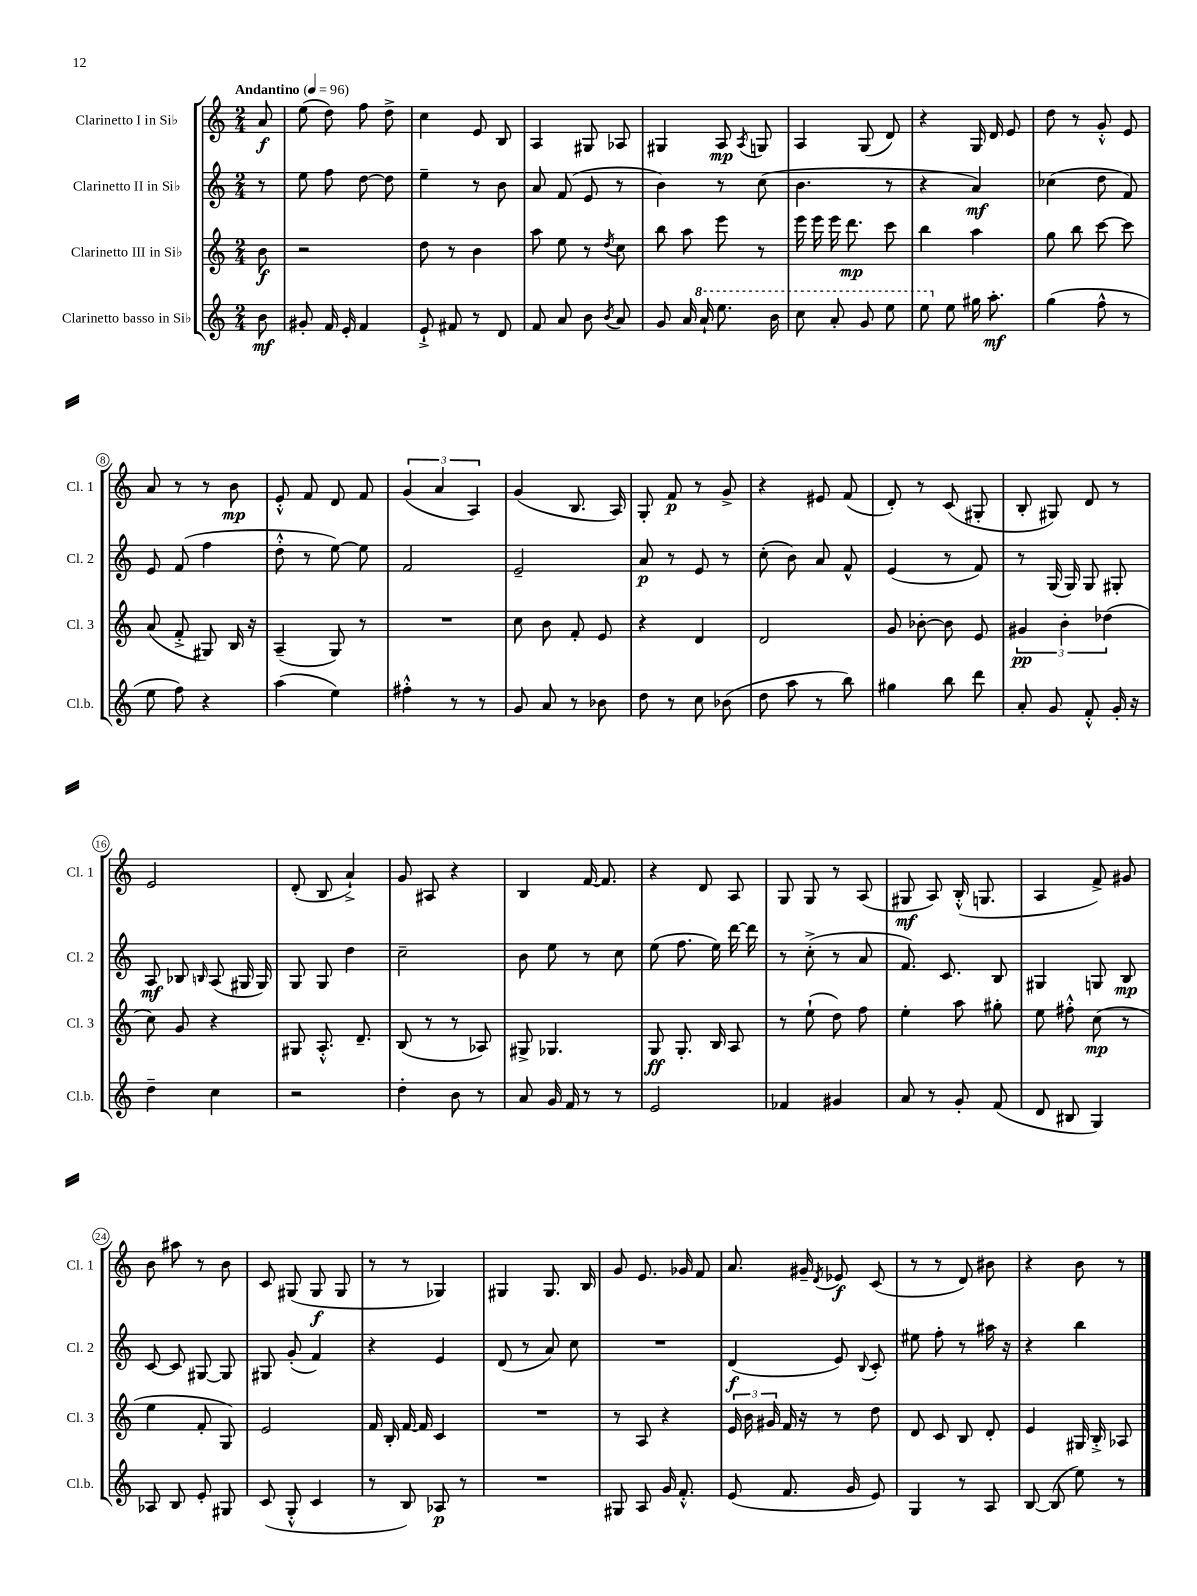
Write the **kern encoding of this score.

**kern	**kern	**kern	**kern
*staff4	*staff3	*staff2	*staff1
*clefG2	*clefG2	*clefG2	*clefG2
*k[]	*k[]	*k[]	*k[]
*M2/4	*M2/4	*M2/4	*M2/4
*MM96	*MM96	*MM96	*MM96
8b	8b	8r	8a
=	=	=	=
8g#'	2r	8ee	(8ee
16f	.	8ff	8dd)
16e'	.	.	.
4f	.	[8dd	8ff
.	.	8dd]	8dd^
=	=	=	=
8e`^	8dd	4ee~	4cc
8f#	8r	.	.
8r	4b	8r	8e
8d	.	8b	8B
=	=	=	=
8f	8aa	8a	4A
8a	8ee	(8f	.
8b	8r	8e	8G#
8qb	8qdd	.	.
8a	8cc	8r	8A-
=	=	=	=
8g	8bb	4b)	4G#
16a	8aa	.	.
16aa`	.	.	.
8.eee	8eee	8r	8A
.	.	.	8qA
.	8r	(8cc	8G
16bb	.	.	.
=	=	=	=
8ccc	16eee	4.b	4A
.	16eee	.	.
8aa'	16eee	.	.
.	8.ddd	.	.
8gg	.	.	(8G
8eee	8ccc	8r	8d)
=	=	=	=
8eee	4bb	4r	4r
8ee	.	.	.
16gg#	4aa	4a)	16G
8.aa'	.	.	16d
.	.	.	8e
=	=	=	=
(4gg	8gg	(4cc-	8dd
.	8bb	.	8r
8ff^^	[8ccc	8dd	8g'^^
8r	8ccc]	8f)	8e
=	=	=	=
8ee	(8a	8e	8a
8ff)	8f'^	(8f	8r
4r	8G#)	4ff	8r
.	16B	.	8b
.	16r	.	.
=	=	=	=
(4aa	(4A~	8dd'^^	8e'^^
.	.	8r	8f
4ee)	8G)	[8ee)	8d
.	8r	8ee]	8f
=	=	=	=
4ff#'^^	2r	2f	(6g
.	.	.	6a
8r	.	.	.
.	.	.	6A)
8r	.	.	.
=	=	=	=
8g	8cc	2e~	(4g
8a	8b	.	.
8r	8f'	.	8.B
8b-	8e	.	.
.	.	.	16A)
=	=	=	=
8dd	4r	8a	8G'
8r	.	8r	8f
8cc	4d	8e	8r
(8b-	.	8r	8g^
=	=	=	=
8dd	2d	(8cc'	4r
8aa	.	8b)	.
8r	.	8a	8e#
8bb)	.	8f^^	(8f
=	=	=	=
4gg#	8g	(4e	8d')
.	[8b-'	.	8r
8bb	8b-]	8r	(8c
8ddd	8e	8f)	8G#'
=	=	=	=
8a'	6g#	8r	8B'
8g	.	(16G	8G#)
.	6b'	.	.
.	.	16G)	.
8f'^^	.	8G	8d
.	(6dd-	.	.
16g'	.	8G#'	8r
16r	.	.	.
=	=	=	=
4dd~	8cc)	8A	2e
.	8g	8B-	.
.	.	16qqB	.
4cc	4r	(8A	.
.	.	16G#	.
.	.	16G#)	.
=	=	=	=
2r	8G#	8G	(8d'
.	8.A'^^	8G	8B
.	.	4dd	4a`^)
.	8.d~	.	.
=	=	=	=
4dd'	(8B	2cc~	8g
.	8r	.	8A#
8b	8r	.	4r
8r	8A-)	.	.
=	=	=	=
8a	8G#^	8b	4B
16g	4.G-	8ee	.
16f	.	.	.
8r	.	8r	[16f
.	.	.	8.f]
8r	.	8cc	.
=	=	=	=
2e	8G	(8ee	4r
.	8.G'	8.ff	.
.	.	.	8d
.	16B	16ee)	.
.	8A	[16ddd	8A
.	.	16ddd]	.
=	=	=	=
4f-	8r	8r	8G
.	(8ee`	(8cc'^	8G
4g#	8dd)	8r	8r
.	8ff	8a	(8A
=	=	=	=
8a	4ee'	8.f)	8G#
8r	.	.	8A)
.	.	8.c	.
8g'	8aa	.	(16B'^^
.	.	.	8.G
(8f	8gg#'	8B	.
=	=	=	=
8d	8ee	4G#	4A
8B#	8ff#'^^	.	.
4G)	(8cc	8G	8f^)
.	8r	8B	8g#
=	=	=	=
8A-	4ee	[8c	8b
8B	.	8c]	8aa#
8e'	8f'	[8G#	8r
8G#	8G)	8G#]	8b
=	=	=	=
(8c	2e	8G#	8c
8G'^^	.	(8g'	(8G#
4c	.	4f)	8G#
.	.	.	8G#
=	=	=	=
8r	16f	4r	8r
.	16B'	.	.
8B)	[16f	.	8r
.	16f]	.	.
8A-	4c	4e	4G-)
8r	.	.	.
=	=	=	=
2r	2r	(8d	4G#
.	.	8r	.
.	.	8a)	8.G#
.	.	8cc	.
.	.	.	16B
=	=	=	=
8G#	8r	2r	8g
8A	8A	.	8.e
16g	4r	.	.
8.f'^^	.	.	16g-
.	.	.	8f
=	=	=	=
(8e	24e	(4d	8.a
.	24b	.	.
.	24g#	.	.
8.f	16f	.	.
.	16r	.	16g#~
.	.	.	8qd
.	8r	8e)	8e-
16g	.	.	.
.	.	8qqB	.
8e)	8dd	8c'	(8c
=	=	=	=
4G	8d	8ee#	8r
.	8c	8ff'	8r
8r	8B	8r	8d)
8A	8d'	16aa#	8b#
.	.	16r	.
=	=	=	=
[8B	4e	4r	4r
(8B]	.	.	.
8ee)	16G#	4bb	8b
.	16B'^	.	.
8r	8A-	.	8r
==	==	==	==
*-	*-	*-	*-
